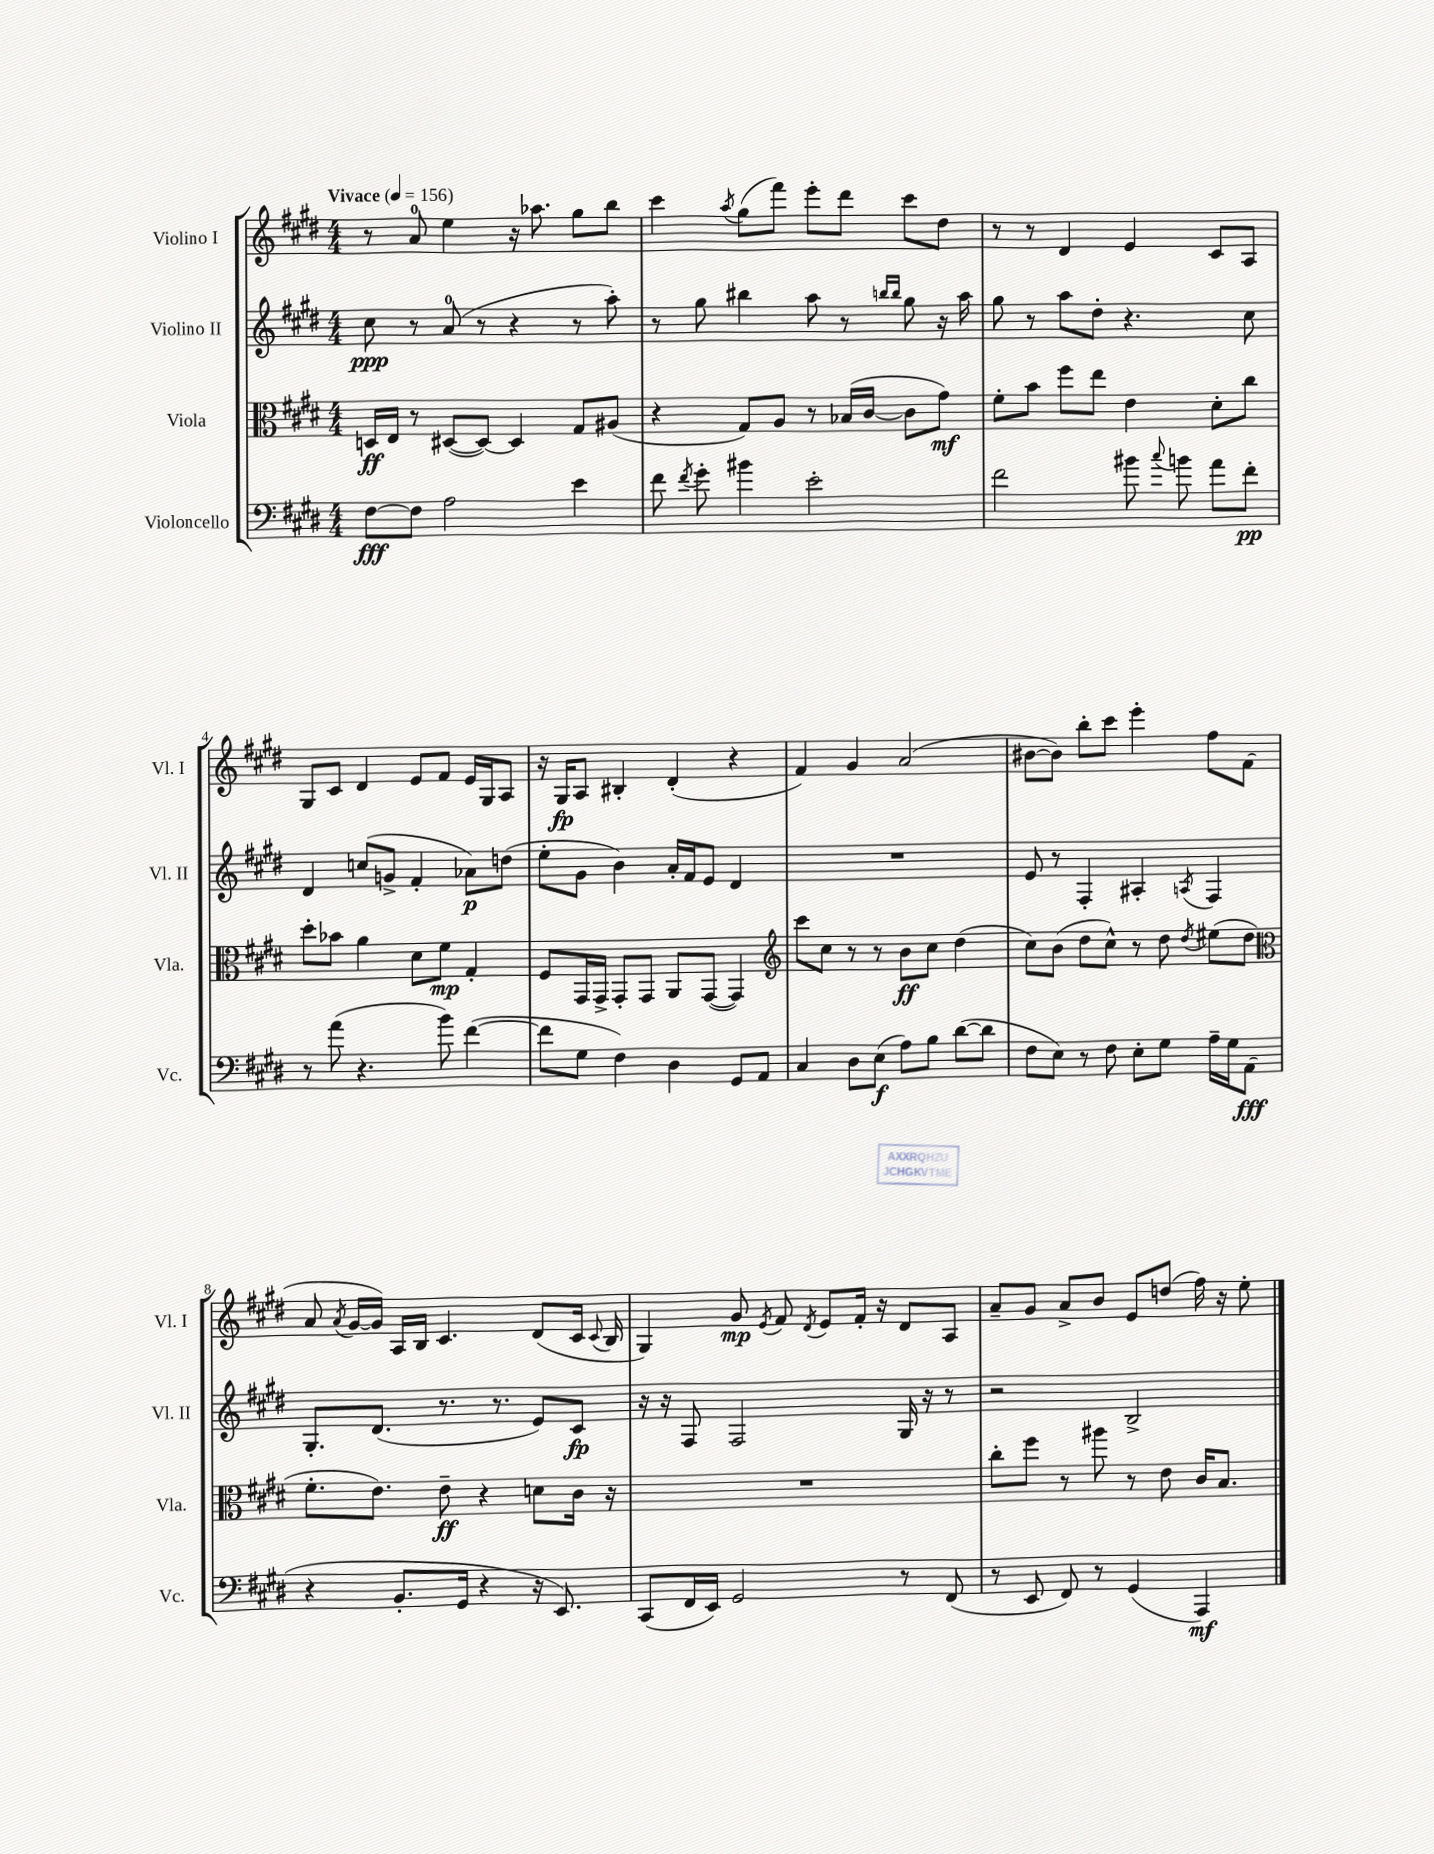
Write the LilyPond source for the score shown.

<<
\new StaffGroup <<
\new Staff = "s0" \with { instrumentName = "Violino I" shortInstrumentName = "Vl. I" } {
    \clef treble \key e \major \numericTimeSignature \time 4/4 \tempo "Vivace" 4 = 156
    \autoBeamOff r8 a'8-0 e''4 r16 aes''8. gis''8[ b''8] |
    cis'''4 \acciaccatura { a''8 } gis''8[( fis'''8]) e'''8[-. dis'''8] cis'''8[ dis''8] |
    r8 r8 dis'4 e'4 cis'8[ a8] |
    gis8[ cis'8] dis'4 e'8[ fis'8] e'16[ gis16 a8] |
    r16 gis16[\fp a8] bis4-. dis'4-.( r4 |
    fis'4) gis'4 a'2( |
    bis'8[~ bis'8]) b''8[-. cis'''8] e'''4-. fis''8[ fis'8]( |
    a'8 \acciaccatura { a'8 } gis'16[~ gis'16]) a16[ b16] cis'4. dis'8[( cis'16] \appoggiatura { cis'8 } b16 |
    gis4) gis'8\mp \acciaccatura { e'8 } fis'8 \acciaccatura { dis'8 } e'8[ fis'16]-. r16 dis'8[ a8] |
    a'8[-- gis'8] a'8[-> b'8] e'8[ d''8]( fis''16) r16 e''8-. \bar "|." |
}
\new Staff = "s1" \with { instrumentName = "Violino II" shortInstrumentName = "Vl. II" } {
    \clef treble \key e \major \numericTimeSignature \time 4/4
    \autoBeamOff cis''8\ppp r8 a'8-0( r8 r4 r8 a''8-.) |
    r8 gis''8 bis''4 a''8 r8 \grace { b''16[ b''16] } gis''8 r16 a''16 |
    gis''8 r8 a''8[ dis''8]-. r4. cis''8 |
    dis'4 c''8[( g'8]-> fis'4-. aes'8[\p) d''8]( |
    e''8[-. gis'8] b'4) a'16[-. fis'16 e'8] dis'4 |
    R1 |
    e'8 r8 fis4-. ais4-. \acciaccatura { a8 } fis4 |
    gis8.[-. dis'8.]( r8. r8. e'8[) cis'8]\fp |
    r16 r16 fis8 fis2 gis16 r16 r8 |
    r2 b2-> \bar "|." |
}
\new Staff = "s2" \with { instrumentName = "Viola" shortInstrumentName = "Vla." } {
    \clef alto \key e \major \numericTimeSignature \time 4/4
    \autoBeamOff d16[\ff e16] r8 dis8[~( dis8]~) dis4 gis8[ ais8]( |
    r4 gis8[) a8] r8 bes16[( cis'16]~ cis'8[ gis'8]\mf) |
    fis'8[-. b'8] fis''8[ e''8] e'4 dis'8[-. cis''8] |
    dis''8[-. bes'8] a'4 dis'8[ fis'8]\mp gis4-. |
    fis8[ gis,16 gis,16]-> gis,8[-. gis,8] a,8[ gis,8]~( gis,4) |
    \clef treble cis'''8[ cis''8] r8 r8 b'8[\ff cis''8] dis''4( |
    cis''8[) b'8]( dis''8[ cis''8]-^) r8 dis''8 \acciaccatura { dis''8 } eis''8[( dis''8] |
    \clef alto fis'8.[-. e'8.]) e'8--\ff r4 d'8[ cis'16] r16 |
    R1 |
    cis''8[-. fis''8] r8 ais''8 r8 e'8 cis'16[ b8.] \bar "|." |
}
\new Staff = "s3" \with { instrumentName = "Violoncello" shortInstrumentName = "Vc." } {
    \clef bass \key e \major \numericTimeSignature \time 4/4
    \autoBeamOff fis8[~\fff fis8] a2 e'4 |
    fis'8 \acciaccatura { fis'8 } gis'8-. bis'4 e'2-. |
    fis'2 bis'8 \appoggiatura { cis''8 } b'8 a'8[ fis'8]-.\pp |
    r8 a'8( r4. b'8) fis'4~( |
    fis'8[ gis8] fis4) dis4 gis,8[ a,8] |
    cis4 dis8[ e8]\f( a8[) b8] dis'8[~( dis'8] |
    fis8[ e8]) r8 fis8 e8[-. gis8] a16[-- gis16 a,8]\fff( |
    r4 b,8.[-. gis,16] r4 r16 e,8.) |
    cis,8[( fis,16 e,16]) gis,2 r8 fis,8( |
    r8 e,8 fis,8) r8 gis,4( a,,4\mf) \bar "|." |
}
>>
>>
